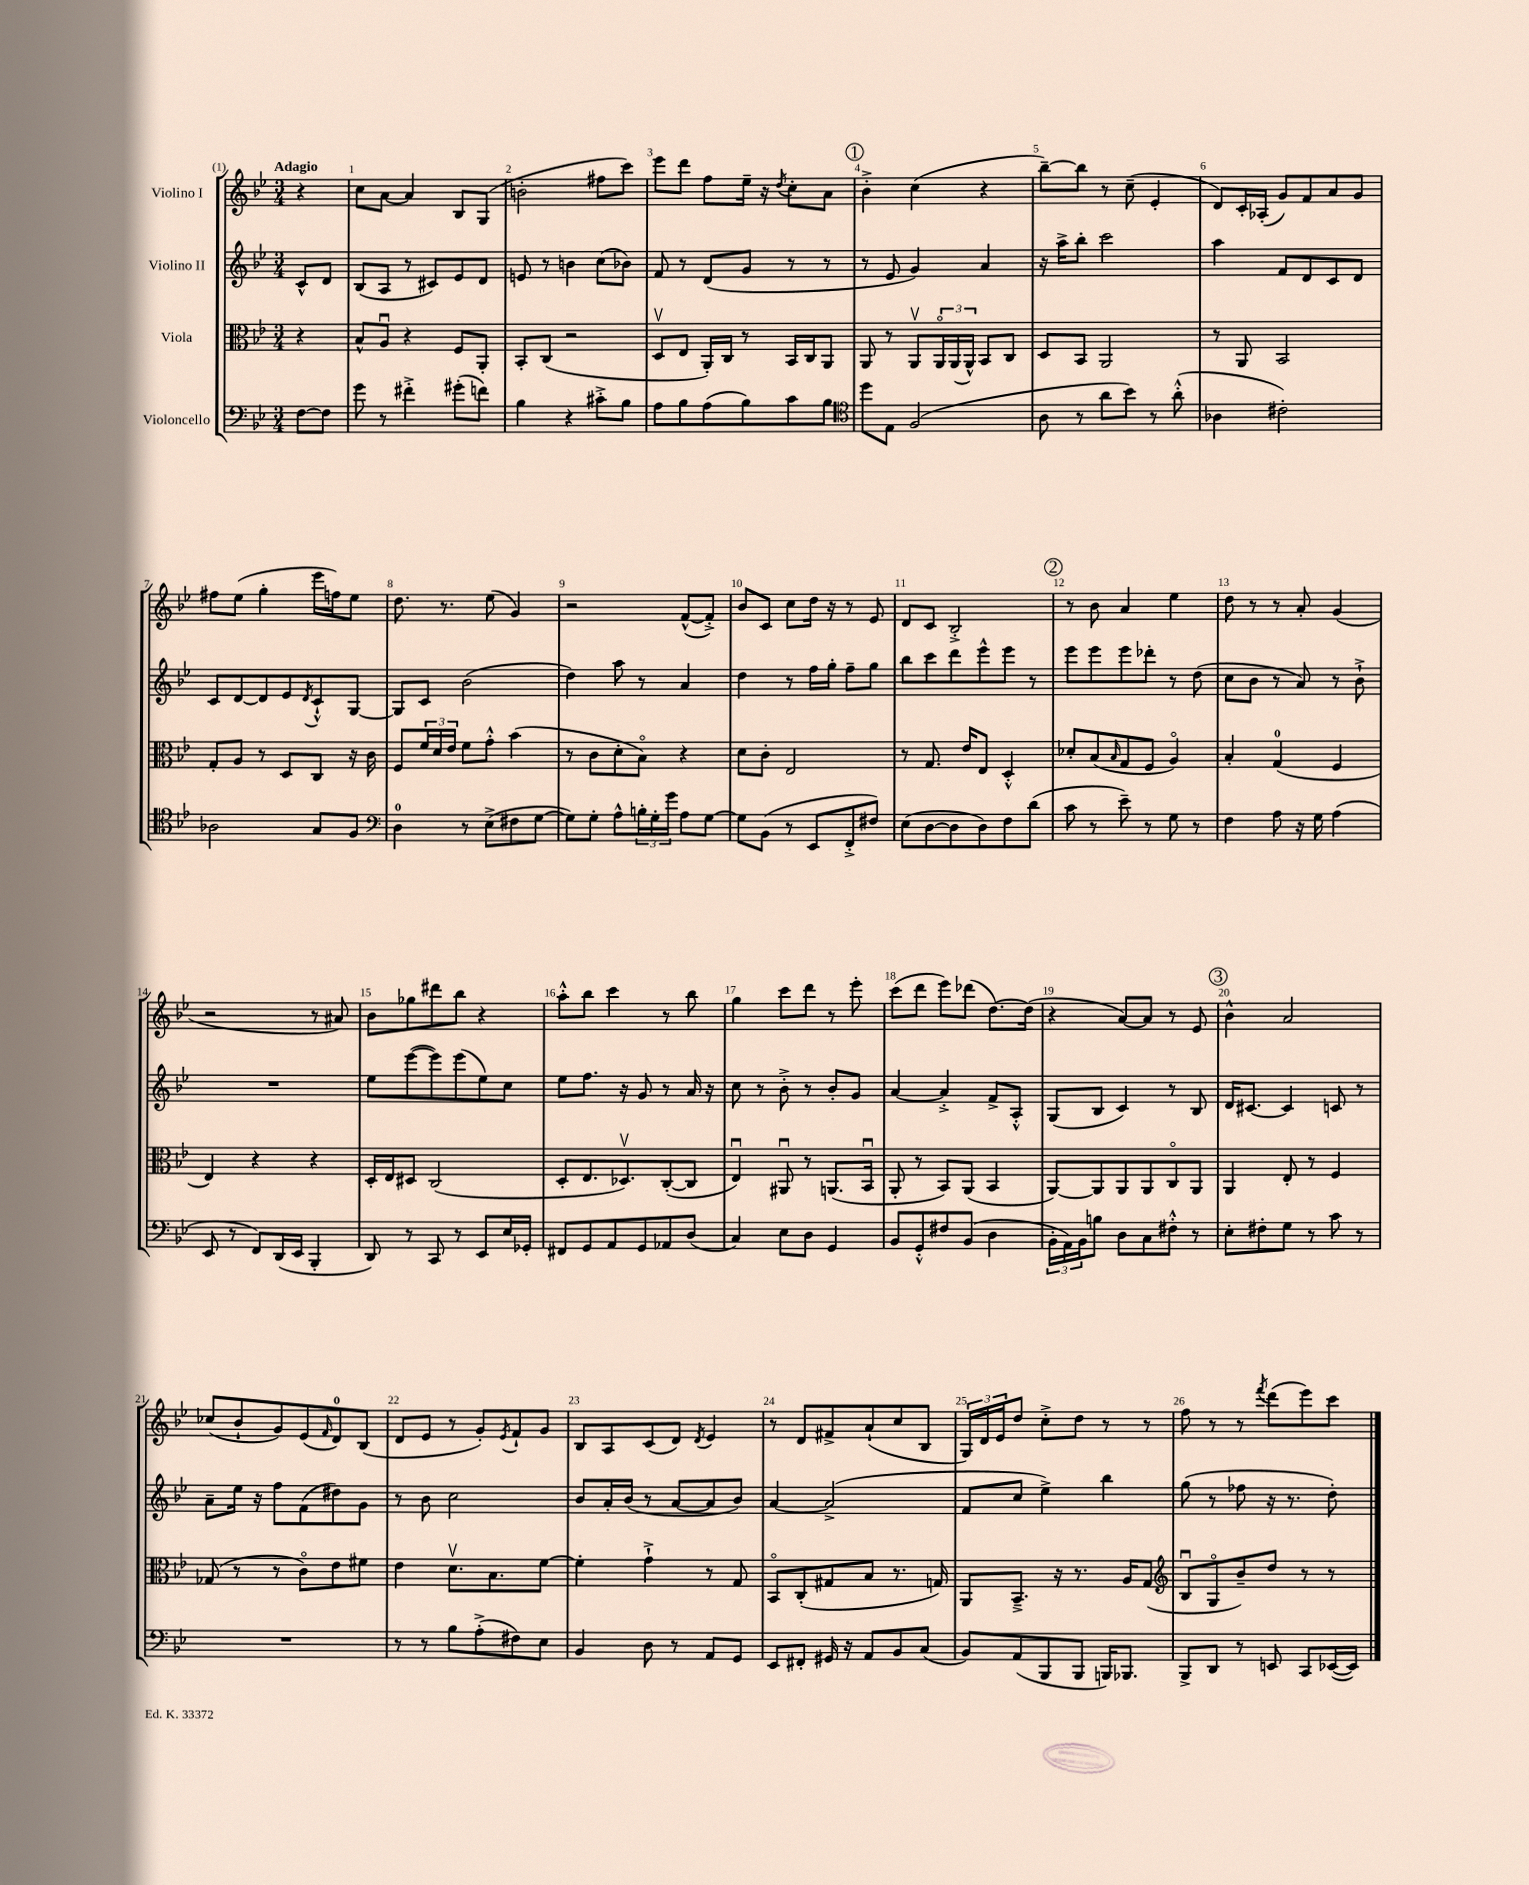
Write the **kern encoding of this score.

**kern	**kern	**kern	**kern
*part4	*part3	*part2	*part1
*staff4	*staff3	*staff2	*staff1
*I"Violoncello	*I"Viola	*I"Violino II	*I"Violino I
*clefF4	*clefC3	*clefG2	*clefG2
*k[b-e-]	*k[b-e-]	*k[b-e-]	*k[b-e-]
*M3/4	*M3/4	*M3/4	*M3/4
=	=	=	=
!	!	!	!LO:TX:a:B:t=Adagio
[8F\L	4r	8c^^/L	4r
8F\J]	.	8d/J	.
=1	=1	=1	=1
8g\	8B-^^/L	(8B-/L	8cc\L
8r	8Au/J	8A/J	[8a\J
4f#X'^\	4r	8r	4a/]
.	.	8c#X/L)	.
(8g#X'\L	8F/L	8e-/	8B-/L
8fn\J)	8AA'/J	8d/J	(8G/J
=2	=2	=2	=2
4B-\	8BB-'/L	8en/	2bn'\
.	(8C/J	8r	.
4r	2r	4bn\	.
8c#X'^\L	.	(8cc\L	8ff#X\L
8B-\J	.	8b-X\J)	8ccc\J)
=3	=3	=3	=3
8A\L	8Dv/L	8f/	8eee-\L
8B-\	8E-/J	8r	8ddd\J
(8A\	16AA'/LL)	(8d/L	8ff\L
.	16C/JJ	.	.
8B-\)	8r	8g/J	16ee-~\Jk
.	.	.	16r
.	.	.	8qdd/
8c\	16BB-/LL	8r	8cc'\L
.	16C/J	.	.
8B-\J	8AA/J	8r	8a\J
!!LO:REH:place=s1:t=1
=4	=4	=4	=4
*clefC4	*	*	*
8dd\L	8AA/	8r	4b-'^\
8E-\J	8r	8e-/	.
(2F/	8AAv/L	4g/)	(4cc\
.	24AA/L	.	.
.	(24AA/	.	.
.	24AA^^/JJ)	.	.
.	8BB-/L	4a/	4r
.	8C/J	.	.
=5	=5	=5	=5
8A\	8D/L	16r	[8bb-~\L)
.	.	16aa^\KL	.
8r	8BB-/J	8bb-'\J	8bb-\J]
8a\L	2AA/	2ccc\	8r
8b-\J)	.	.	(8cc~\
8r	.	.	4e-'/
(8a'^^\	.	.	.
=6	=6	=6	=6
4A-X\	8r	4aa\	8d/L)
.	8AA/	.	16c'/L
.	.	.	(16A-X'/JJ
2c#X'\)	2BB-/	8f/L	8g/L)
.	.	8d/	8f/
.	.	8c/	8a/
.	.	8d/J	8g/J
!!LO:LB:g=z
=7	=7	=7	=7
2A-X\	8G'/L	8c/L	8ff#X\L
.	8A/J	[8d/	(8ee-\J
.	8r	8d/]	4gg'\
.	8D/L	8e-/	.
.	.	8qd/	.
8G/L	8C/J	8c`^^/	16eee-\LL
.	.	.	16ffn\J)
8F/J	16r	[8G/J	8ee-\J
.	16c\	.	.
=8	=8	=8	=8
*clefF4	*	*	*
4D\	8F/L	8G/L]	8.dd\
.	24f/L	8c/J	.
.	24d/	.	.
.	.	.	8.r
.	24e-/JJ	.	.
8r	8f\L	(2b-\	.
(8E-^\L	8g'^^\J	.	(8ee-\
8F#X\	(4b-\	.	4g/)
[8G\J	.	.	.
=9	=9	=9	=9
8G\L])	8r	4dd\)	2r
8G'\J	8c\L	.	.
8A^^\L	8d'\	8aa\	.
24Bn'\L	8B-\J)	8r	.
24G'\	.	.	.
24g\JJ	.	.	.
8A\L	4r	4a/	([8f^^/L
[8G\J	.	.	8f'^/J])
=10	=10	=10	=10
8G\L]	8d\L	4dd\	8b-/L
(8BB-\J	8c'\J	.	8c/J
8r	2E-/	8r	8cc\L
8EE-/L	.	16ff\LL	16dd\Jk
.	.	16gg'\JJ	16r
8FF'^/	.	8ff~\L	8r
8F#X/J)	.	8gg\J	8e-/
=11	=11	=11	=11
(8E-\L	8r	8bb-\L	8d/L
[8D\	8.G/	8ccc\	8c/J
8D\]	.	8ddd\	2B-'^/
.	16e-/KL	.	.
8D\)	8E-/J	8eee-^^\	.
8F\	4D'^^/	8eee-\J	.
(8d\J	.	8r	.
!!LO:REH:place=s1:t=2
=12	=12	=12	=12
8c\	8d-X'/L	8eee-\L	8r
8r	(8B-/	8eee-\	8b-\
.	16qqB-/	.	.
8e-~\)	8G/	8eee-\	4a/
8r	8F/J	8ddd-X'\J	.
8G\	4A/)	8r	4ee-\
8r	.	(8dd\	.
=13	=13	=13	=13
4F\	4B-'/	8cc\L	8dd\
.	.	8b-\J	8r
8A\	(4G/	8r	8r
16r	.	8a/)	8a'/
16G\	.	.	.
(4A\	4F/	8r	(4g/
.	.	8b-`^\	.
!!LO:LB:g=z
=14	=14	=14	=14
8EE-/	4E-/)	2.r	2r
8r	.	.	.
8FF/L)	4r	.	.
(16DD/L	.	.	.
16EE-/JJ	.	.	.
4BBB-'/	4r	.	8r
.	.	.	8a#X/)
=15	=15	=15	=15
8DD/)	16D'/LL	8ee-\L	8b-\L
.	16E-/J	.	.
8r	8D#X/J	([8eee-\	8gg-X\
8CC/	(2C/	8eee-\])	8ddd#X\
8r	.	(8eee-\	8bb-\J
8EE-/L	.	8ee-\)	4r
16E-/L	.	8cc\J	.
16GG-X'/JJ	.	.	.
=16	=16	=16	=16
8FF#X/L	8D'/L	8ee-\L	8aa'^^\L
8GG/	8.E-/	8.ff\J	8bb-\J
8AA/	.	.	4ccc\
.	8.D-Xv/)	16r	.
8GG/	.	8g/	.
8AA-X/	([8C'/	8r	8r
(8D/J	8C/J]	16a/	8bb-\
.	.	16r	.
=17	=17	=17	=17
4C/)	4E-u/)	8cc\	4gg\
.	.	8r	.
8E-\L	8AA#Xu/	8b-'^\	8ccc\L
8D\J	8r	8r	8ddd\J
4GG/	(8.AAn/L	8b-'/L	8r
.	.	8g/J	8eee-'\
.	16BB-u/Jk	.	.
=18	=18	=18	=18
8BB-/L	8AA'/	[4a/	(8ccc\L
8GG'^^/	8r	.	8ddd\J
8F#X/	8BB-/L)	4a'^/]	8eee-\L)
(8BB-/J	(8AA/J	.	(8ddd-X\J
4D\	4BB-/	8f^/L	[8.dd\L)
.	.	8A'^^/J	.
.	.	.	(16dd\Jk]
=19	=19	=19	=19
24BB-'\LL	[8AA/L)	(8G/L	4r
24AA\)	.	.	.
24BB-\J	.	.	.
8Bn\J	8AA/]	8B-/J	.
8D\L	8AA/	4c/)	[8a/L)
8C\	8AA/	.	8a/J]
8F#X'^^\J	8C/	8r	8r
8r	8AA/J	8B-/	8e-/
!!LO:REH:place=s1:t=3
=20	=20	=20	=20
8E-'\L	4AA/	16d/KL	4b-^^\
.	.	[8.c#X/J	.
8F#X'\	.	.	.
8G\J	8E-'/	4c#/]	2a/
8r	8r	.	.
8c\	4F/	8cn/	.
8r	.	8r	.
!!LO:LB:g=z
=21	=21	=21	=21
2.r	(8G-X/	8a~\L	(8cc-X/L
.	8r	16ee-\Jk	8b-`/
.	.	16r	.
.	8r	8ff\L	8g/)
.	8c\L)	(8f\	(8e-/
.	.	.	16qqf/
.	8e-\	8dd#X\)	8d/)
.	8f#X\J	8g\J	(8B-/J
=22	=22	=22	=22
8r	4e-\	8r	8d/L
8r	.	8b-\	8e-/J
8B-\L	8.dv\L	2cc\	8r
(8A'^\	.	.	8g'/L)
.	8.B-\	.	.
.	.	.	8qe-/
8F#X\)	.	.	8f`/
8E-\J	[8f\J	.	8g/J
=23	=23	=23	=23
4BB-/	4f'\]	8b-/L	8B-/L
.	.	16a'/L	8A/
.	.	(16b-/JJ	.
8D\	4g`^\	8r	(8c/
8r	.	[8a/L	8d/J)
.	.	.	8qd/
8AA/L	8r	8a/]	4e-/
8GG/J	8G/	8b-/J)	.
=24	=24	=24	=24
8EE-/L	8BB-/L	[4a/	8r
8FF#X'/J	(8C'/	.	8d/L
16GG#X/	8G#X/	(2a^/]	8f#X^/
16r	.	.	.
8AA/L	8B-/J	.	(8a`/
8BB-/	8.r	.	8cc/
(8C/J	.	.	8B-/J
.	16Gn/)	.	.
=25	=25	=25	=25
8BB-/L)	8AA/L	8f/L	24G/LL)
.	.	.	24d/
.	.	.	24e-/J
(8AA/	8.BB-~^/J	8cc/J	8dd/J
8BBB-/	.	4ee-^\)	8cc'^\L
.	16r	.	.
8BBB-/J	8.r	.	8dd\J
16BBBn/KL)	.	4bb-\	8r
8.BBB-X/J	16A/KL	.	.
.	(8G/J	.	8r
=26	=26	=26	=26
*	*clefG2	*	*
8BBB-^/L	8B-u/L	(8gg\	8ff\
8DD/J	8G/	8r	8r
8r	8b-~/)	8ff-X\	8r
.	.	.	8qfff/
8EEn/	8dd/J	16r	(8ddd\L
.	.	8.r	.
8CC/L	8r	.	8eee-\)
([16EE-X/L	8r	8dd'\)	8ccc\J
16EE-/JJ])	.	.	.
==	==	==	==
*-	*-	*-	*-
